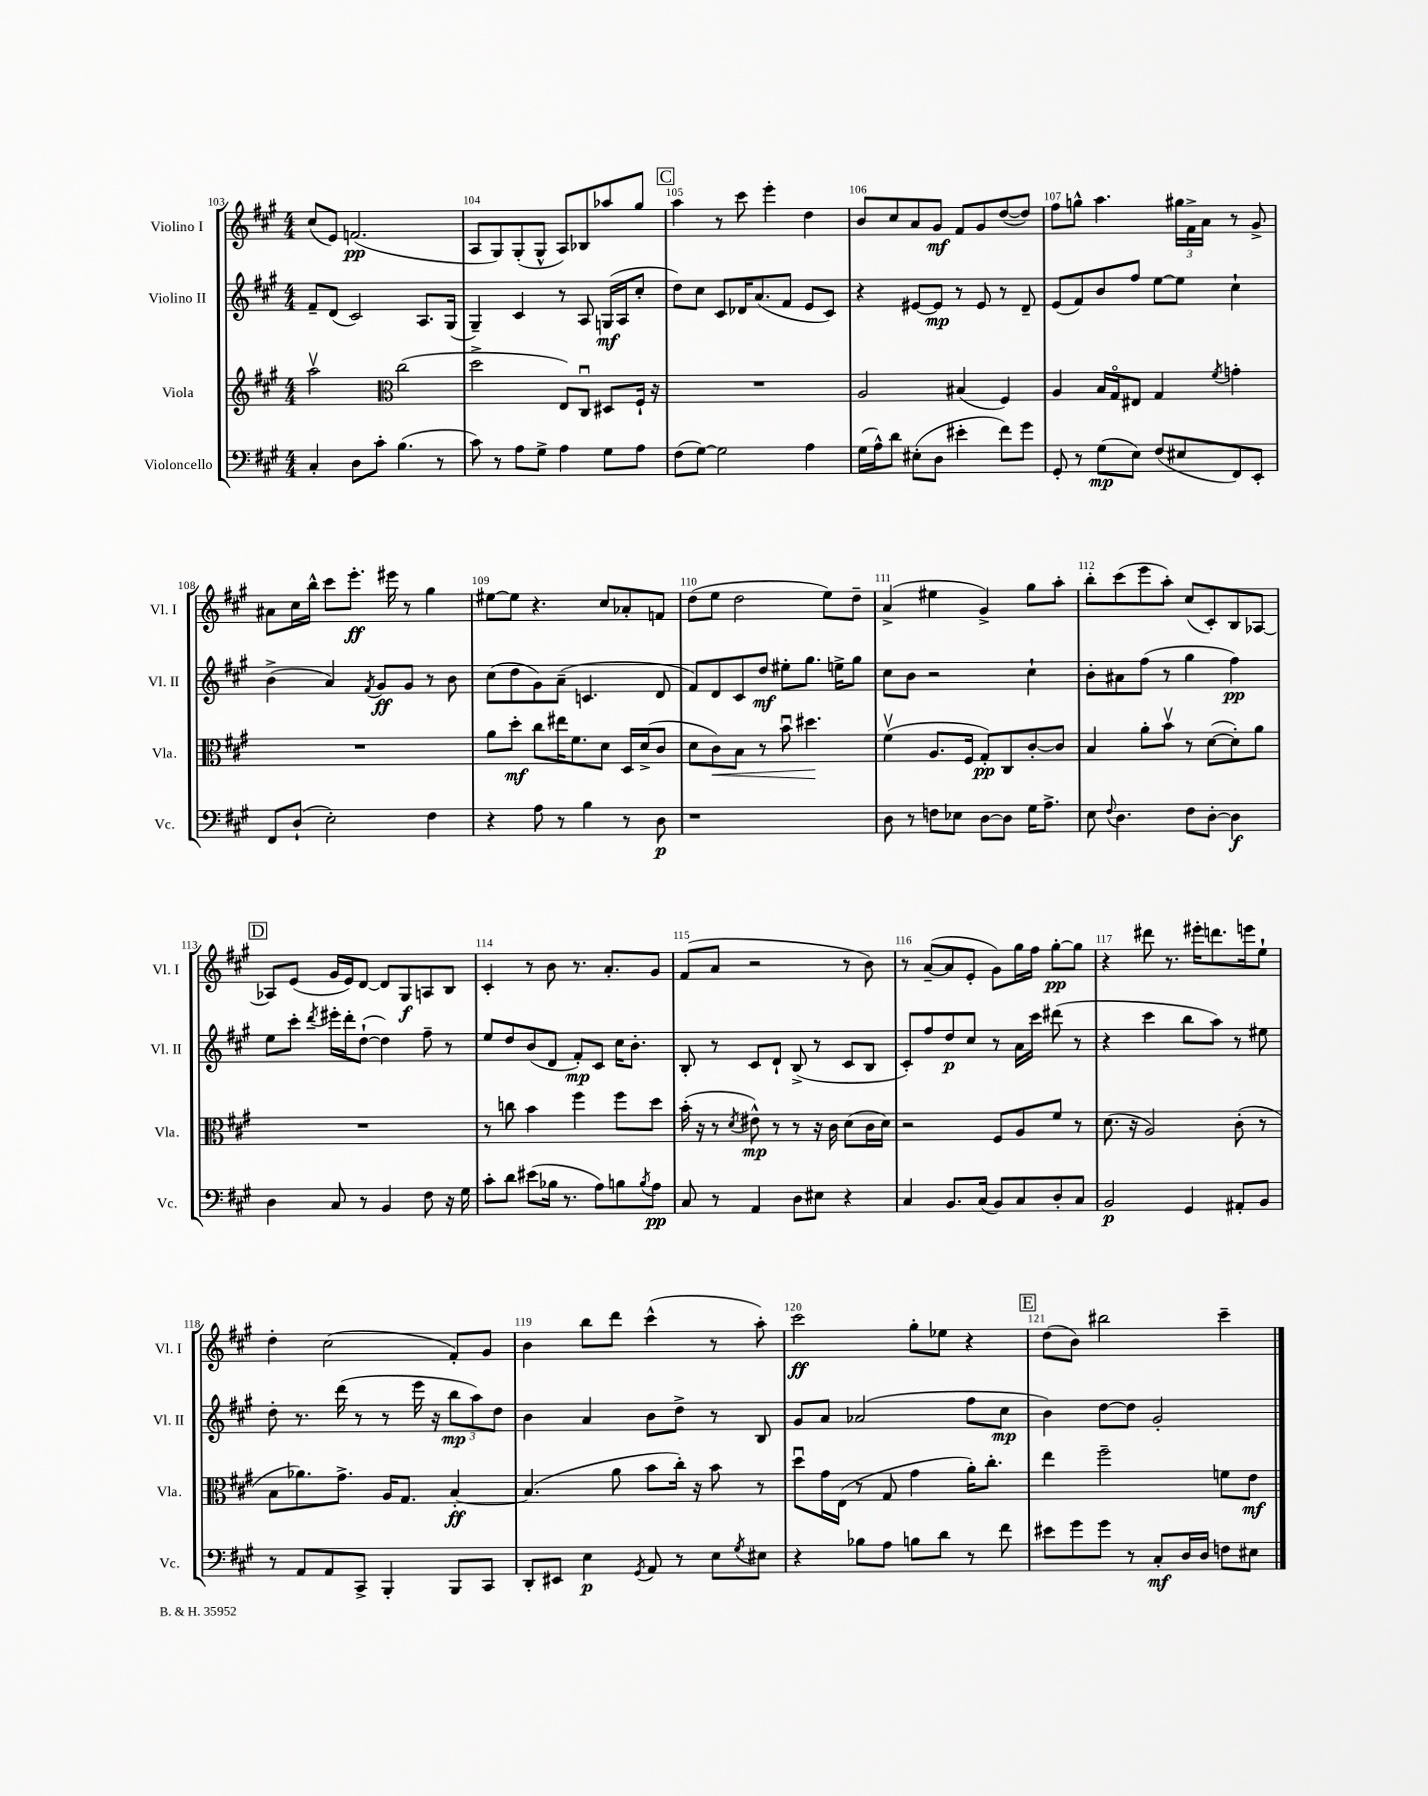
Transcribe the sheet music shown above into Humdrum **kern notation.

**kern	**dynam	**kern	**dynam	**kern	**dynam	**kern	**dynam
*part4	*part4	*part3	*part3	*part2	*part2	*part1	*part1
*staff4	*staff4	*staff3	*staff3	*staff2	*staff2	*staff1	*staff1
*I"Violoncello	*	*I"Viola	*	*I"Violino II	*	*I"Violino I	*
*I'Vc.	*	*I'Vla.	*	*I'Vl. II	*	*I'Vl. I	*
*clefF4	*	*clefG2	*	*clefG2	*	*clefG2	*
*k[f#c#g#]	*	*k[f#c#g#]	*	*k[f#c#g#]	*	*k[f#c#g#]	*
*M4/4	*	*M4/4	*	*M4/4	*	*M4/4	*
=103	=103	=103	=103	=103	=103	=103	=103
4C#'/	.	2aav\	.	8f#~/L	.	(8cc#/L	.
.	.	.	.	(8d/J	.	8e/J)	.
8D\L	.	.	.	2c#/)	.	(2.fn/	pp
8c#'\J	.	.	.	.	.	.	.
*	*	*clefC3	*	*	*	*	*
(4.B\	.	(2cc#\	.	.	.	.	.
.	.	.	.	8.A/L	.	.	.
8r	.	.	.	.	.	.	.
.	.	.	.	(16G#/Jk	.	.	.
=104	=104	=104	=104	=104	=104	=104	=104
8c#\)	.	2dd^\	.	4G#~/)	.	8A/L	.
8r	.	.	.	.	.	8G#/)	.
8A\L	.	.	.	4c#/	.	(8G#'/	.
8G#^\J	.	.	.	.	.	8G#^^/J	.
4A\	.	8E/L)	.	8r	.	8A/L)	.
.	.	8C#u/J	.	8A/	.	8B-X/	.
8G#\L	.	8D#X/L	.	(16Gn/LL	mf	8aa-X/	.
.	.	.	.	16A/J	.	.	.
8A\J	.	16F#`/Jk	.	8cc#'/J	.	8gg#/J	.
.	.	16r	.	.	.	.	.
!!LO:REH:place=s1:t=C
=105	=105	=105	=105	=105	=105	=105	=105
(8F#\L	.	1r	.	8dd\L)	.	4aa\	.
[8G#\J)	.	.	.	8cc#\J	.	.	.
2G#\]	.	.	.	8c#/L	.	8r	.
.	.	.	.	16d-X/K	.	8ccc#\	.
.	.	.	.	(8.a/	.	.	.
.	.	.	.	.	.	4eee'\	.
.	.	.	.	8f#/J	.	.	.
4A\	.	.	.	8e/L	.	4dd\	.
.	.	.	.	8c#/J)	.	.	.
=106	=106	=106	=106	=106	=106	=106	=106
(16G#\LL	.	2A/	.	4r	.	8b/L	.
16A^^\J)	.	.	.	.	.	.	.
8d\J	.	.	.	.	.	8cc#/	.
(8E#X'\L	.	.	.	[8e#X/L	.	8a/	.
8D\J	.	.	.	8e#/J]	mp	8g#/J	mf
4e#X'\	.	(4B#X/	.	8r	.	8f#/L	.
.	.	.	.	8e#/	.	8g#/	.
8f#\L)	.	4F#/)	.	8r	.	([8dd/	.
8g#\J	.	.	.	8d~/	.	8dd/J])	.
=107	=107	=107	=107	=107	=107	=107	=107
8GG#'/	.	4A/	.	(8e/L	.	8ff#\L	.
8r	.	.	.	8f#/)	.	8ggn^^\J	.
(8G#\L	mp	16B/LL	.	8b/	.	4.aa\	.
.	.	16G#/J	.	.	.	.	.
8E\J)	.	8E#X/J	.	8ff#/J	.	.	.
(8F#/L	.	4G#/	.	[8ee\L	.	.	.
8E#X/	.	.	.	8ee\J]	.	24gg#X\LL	.
.	.	.	.	.	.	24f#^\	.
.	.	.	.	.	.	24a\JJ	.
.	.	8qf#/	.	.	.	.	.
8FF#/)	.	4gn'\	.	4cc#`\	.	8r	.
8EE'/J	.	.	.	.	.	8g#^/	.
!!LO:LB:g=z
=108	=108	=108	=108	=108	=108	=108	=108
8FF#/L	.	1r	.	(4b^\	.	8a#X\L	.
(8D`/J	.	.	.	.	.	16cc#\L	.
.	.	.	.	.	.	16bb^^\JJ	.
2E'\)	.	.	.	4a/)	.	8ccc#\L	.
.	.	.	.	.	.	8.eee'\J	ff
.	.	.	.	8qf#/	.	.	.
.	.	.	.	8g#/L	ff	.	.
.	.	.	.	.	.	16eee#X\	.
.	.	.	.	8g#/J	.	8r	.
4F#\	.	.	.	8r	.	4gg#\	.
.	.	.	.	8b\	.	.	.
=109	=109	=109	=109	=109	=109	=109	=109
4r	.	8a\L	.	(8cc#\L	.	[8ee#X\L	.
.	.	8dd'\J	mf	8dd\	.	8ee#\J]	.
8A\	.	8cc#\L	.	8g#\)	.	4.r	.
8r	.	16ee#X\K	.	(8a~\J	.	.	.
.	.	8.f#\	.	.	.	.	.
4B\	.	.	.	4.cn/	.	.	.
.	.	8d\J	.	.	.	8cc#/L	.
8r	.	16D/LL	.	.	.	8a-X'/	.
.	.	(16d^/J	.	.	.	.	.
8D\	p	8c#/J	.	8d/	.	8fn/J	.
=110	=110	=110	=110	=110	=110	=110	=110
1r	.	8d\L	.	8f#/L)	.	(8dd\L	.
!	!	!	!LO:HP:b	!	!	!	!
.	.	8c#\)	<	8d/	.	8ee\J	.
.	.	8B\J	.	8c#/	.	2dd\	.
.	.	8r	.	8dd/J	mf	.	.
.	.	8bu\	.	8ee#X'\L	.	.	.
.	.	4.dd#X\	.	8.gg#\J	.	.	.
.	.	.	.	.	.	8ee\L)	.
.	.	.	.	16een^\KL	.	.	.
.	.	.	.	8gg#\J	.	8dd~\J	.
.	.	.	[	.	.	.	.
=111	=111	=111	=111	=111	=111	=111	=111
8D\	.	(4f#v\	.	8cc#\L	.	(4a^/	.
8r	.	.	.	8b\J	.	.	.
8Fn\L	.	8.A/L	.	2r	.	4ee#X\	.
8E-X\J	.	.	.	.	.	.	.
.	.	16F#/Jk	.	.	.	.	.
[8D\L	.	8G#'/L)	pp	.	.	4g#^/)	.
8D\J]	.	8C#/	.	.	.	.	.
16G#\KL	.	[8c#'/	.	4cc#`\	.	8gg#\L	.
8.A^\J	.	.	.	.	.	.	.
.	.	8c#/J]	.	.	.	8aa'\J	.
=112	=112	=112	=112	=112	=112	=112	=112
8E\	.	4B/	.	8b'\L	.	8bb'\L	.
8qqF#/	.	.	.	.	.	.	.
4.D\	.	.	.	8a#X\	.	(8ccc#\	.
.	.	8a'\L	.	(8ff#\J	.	8eee\	.
.	.	8bv\J	.	8r	.	8aa'\J)	.
8F#\L	.	8r	.	4gg#\	.	(8cc#/L	.
[8D'\J	.	([8d\L	.	.	.	8c#'/)	.
4D\]	f	8d'\])	.	4ff#\)	pp	8B/	.
.	.	8a\J	.	.	.	[8A-X/J	.
!!LO:LB:g=z
!!LO:REH:place=s1:t=D
=113	=113	=113	=113	=113	=113	=113	=113
4D\	.	1r	.	8ee\L	.	8A-X/L]	.
.	.	.	.	8ccc#'\J	.	(8e/J	.
.	.	.	.	8qddd/	.	.	.
8C#/	.	.	.	16eee#X'\LL	.	16g#/LL	.
.	.	.	.	16ddd'\J	.	16e/J)	.
8r	.	.	.	([8dd`\J	.	[8d/J	.
4BB/	.	.	.	4dd\])	.	8d/L]	.
.	.	.	.	.	.	8G#/	f
8F#\	.	.	.	8ff#~\	.	8An/	.
16r	.	.	.	8r	.	8B/J	.
16G#\	.	.	.	.	.	.	.
=114	=114	=114	=114	=114	=114	=114	=114
8c#'\L	.	8r	.	8ee/L	.	4c#'/	.
8d\J	.	8ccn\	.	8dd/	.	.	.
(8e#X\L	.	4b\	.	(8b/	.	8r	.
16B-X\Jk	.	.	.	8d/J	.	8b\	.
8.r	.	.	.	.	.	.	.
.	.	4ff#\	.	8f#'/L)	mp	8.r	.
8A\L)	.	.	.	8c#/J	.	.	.
.	.	.	.	.	.	8.a'/L	.
8Bn\	.	8ff#\L	.	16cc#\KL	.	.	.
.	.	.	.	8.b'\J	.	.	.
8qB/	.	.	.	.	.	.	.
8A\J	pp	8dd\J	.	.	.	8g#/J	.
=115	=115	=115	=115	=115	=115	=115	=115
8C#/	.	(16b'\	.	8B'/	.	(8f#/L	.
.	.	16r	.	.	.	.	.
8r	.	8r	.	8r	.	8a/J	.
.	.	8qd/	.	.	.	.	.
4AA/	.	8e#X^^\)	mp	8c#/L	.	2r	.
.	.	8r	.	8d`/J	.	.	.
8D\L	.	8r	.	(8B^/	.	.	.
8E#X\J	.	16r	.	8r	.	.	.
.	.	16c#\	.	.	.	.	.
4r	.	(8d\L	.	8c#/L	.	8r	.
.	.	16c#\L	.	8B/J	.	8b\)	.
.	.	16d\JJ)	.	.	.	.	.
=116	=116	=116	=116	=116	=116	=116	=116
4C#/	.	2r	.	8c#'/L)	.	8r	.
.	.	.	.	8ff#/	.	([8a~/L	.
8.BB/L	.	.	.	8dd/	p	8a/]	.
.	.	.	.	8cc#/J	.	8e'/J	.
(16C#/Jk	.	.	.	.	.	.	.
8BB/L)	.	8F#/L	.	8r	.	8g#\L)	.
8C#/	.	8A/	.	16a\LL	.	16gg#\L	.
.	.	.	.	16ccc#\JJ	.	16ff#\JJ	.
8D'/	.	8f#/J	.	(8ddd#X\	.	[8gg#'\L	pp
8C#/J	.	8r	.	8r	.	8gg#\J]	.
=117	=117	=117	=117	=117	=117	=117	=117
2BB/	p	(8.d\	.	4r	.	4r	.
.	.	16r	.	.	.	.	.
.	.	2A/)	.	4ccc#\	.	8ddd#X\	.
.	.	.	.	.	.	8.r	.
4GG#/	.	.	.	8bb\L	.	.	.
.	.	.	.	.	.	16eee#X'\KL	.
.	.	.	.	8aa\J)	.	8.dddn\	.
8AA#X'/L	.	(8c#'\	.	8r	.	.	.
.	.	.	.	.	.	16eeen\k	.
8BB/J	.	8r	.	8ee#X\	.	8ee`\J	.
!!LO:LB:g=z
=118	=118	=118	=118	=118	=118	=118	=118
8r	.	8B\L	.	8dd'\	.	4dd'\	.
8AA/L	.	8.a-X\)	.	8.r	.	.	.
8AA/	.	.	.	.	.	(2cc#\	.
.	.	8.g#^\J	.	(16ddd\	.	.	.
8CC#^/J	.	.	.	8r	.	.	.
4BBB'/	.	16A/KL	.	8r	.	.	.
.	.	8.G#/J	.	.	.	.	.
.	.	.	.	16eee\	.	.	.
.	.	.	.	16r	.	.	.
8BBB/L	.	[4B'/	ff	12bb\L	mp	8f#'/L)	.
.	.	.	.	12aa\)	.	.	.
8CC#/J	.	.	.	.	.	8g#/J	.
.	.	.	.	12dd\J	.	.	.
=119	=119	=119	=119	=119	=119	=119	=119
8DD'/L	.	(4.B/]	.	4b\	.	4b\	.
8EE#X/J	.	.	.	.	.	.	.
4E\	p	.	.	4a/	.	8bb\L	.
.	.	8a\	.	.	.	8ddd\J	.
8qGG#/	.	.	.	.	.	.	.
8AA/	.	8b\L	.	8b\L	.	(4ccc#^^\	.
8r	.	16cc#'\Jk)	.	8dd^\J	.	.	.
.	.	16r	.	.	.	.	.
8E\L	.	8b\	.	8r	.	8r	.
8qG#/	.	.	.	.	.	.	.
8E#X\J	.	8r	.	8B/	.	8aa'\)	.
=120	=120	=120	=120	=120	=120	=120	=120
4r	.	8ddu\L	.	8g#/L	.	2ccc#\	ff
.	.	16g#\L	.	8a/J	.	.	.
.	.	(16E\JJ	.	.	.	.	.
8B-X\L	.	8r	.	(2a-X/	.	.	.
8A\J	.	8G#/	.	.	.	.	.
8Bn\L	.	4g#\	.	.	.	8gg#'\L	.
8d\J	.	.	.	.	.	8ee-X\J	.
8r	.	16a'\KL)	.	8ff#\L	.	4r	.
.	.	8.cc#'\J	.	.	.	.	.
8f#\	.	.	.	8cc#\J	mp	.	.
!!LO:REH:place=s1:t=E
=121	=121	=121	=121	=121	=121	=121	=121
8e#X\L	.	4ee\	.	4b\)	.	(8dd\L	.
8g#\	.	.	.	.	.	8b\J)	.
8g#\J	.	2ff#~\	.	[8dd\L	.	2bb#X\	.
8r	.	.	.	8dd\J]	.	.	.
8C#'/L	mf	.	.	2g#'/	.	.	.
16D/L	.	.	.	.	.	.	.
16D/JJ	.	.	.	.	.	.	.
8Fn\L	.	8fn\L	.	.	.	4ccc#~\	.
8E#X\J	.	8e\J	mf	.	.	.	.
==	==	==	==	==	==	==	==
*-	*-	*-	*-	*-	*-	*-	*-
